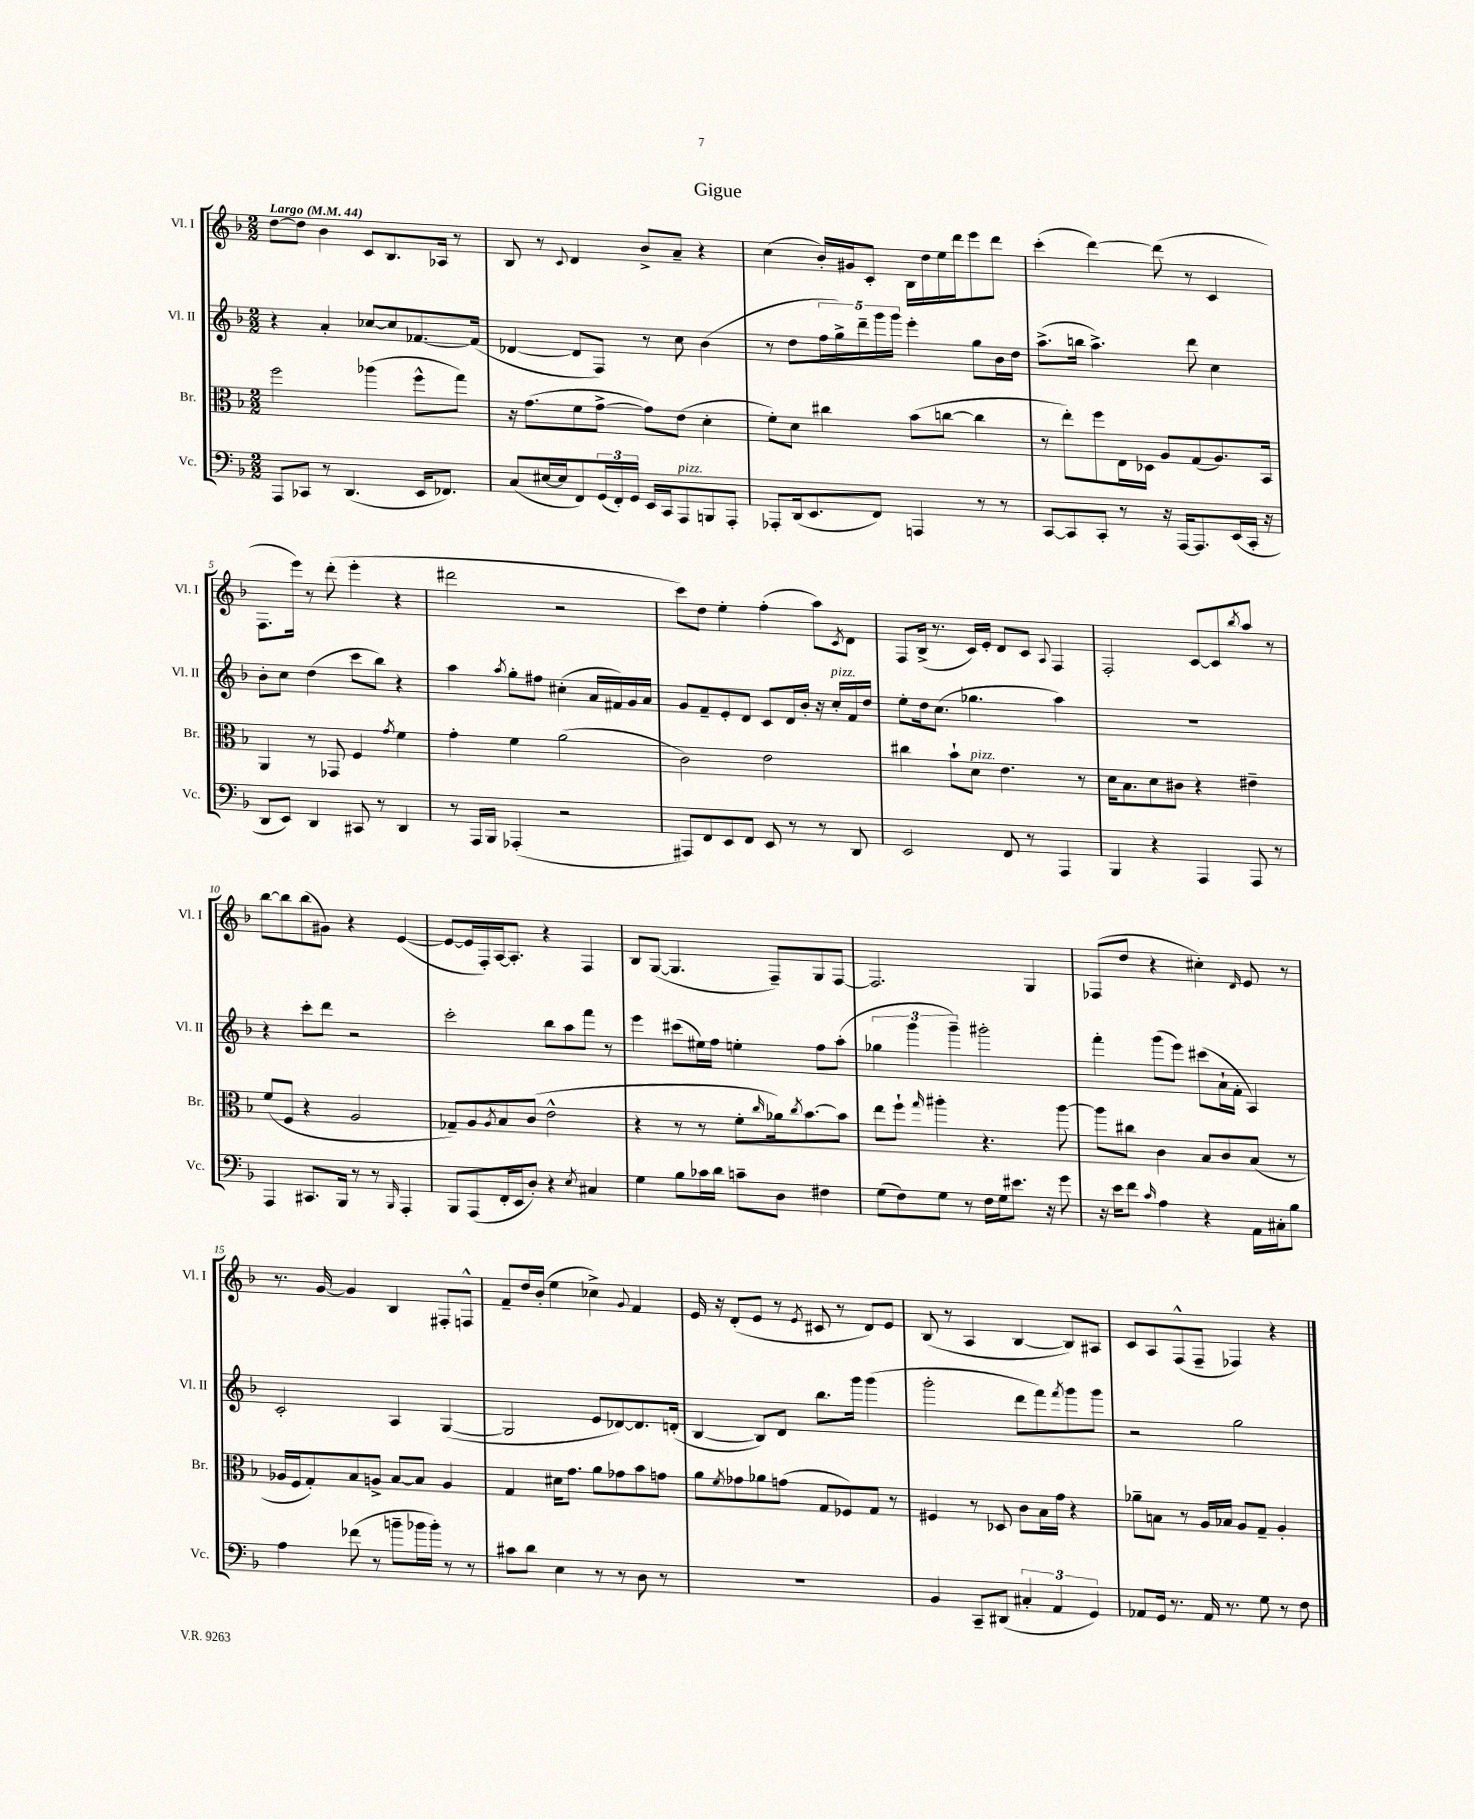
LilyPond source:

\header { title = "Gigue" }
<<
\new StaffGroup <<
\new Staff = "s0" \with { instrumentName = "Vl. I" shortInstrumentName = "Vl. I" } {
    \clef treble \key f \major \numericTimeSignature \time 2/2 \tempo "Largo" 4 = 44
    d''8~ d''8 bes'4 c'8 bes8. aes16 r8 |
    bes8 r8 \appoggiatura { c'8 } d'4 bes'8-> a'8-- r4 |
    c''4( bes'16-.) gis'16 c'8-. bes16 d''16 e''16 d'''16 e'''8 d'''8 |
    c'''4-.( d'''4~) d'''8( r8 c'4 |
    f8. e'''16) r8 d'''8-.( e'''4-. r4 |
    dis'''2 r2 |
    c'''8) d''8 e''4-. f''4-.( a''8) \acciaccatura { c'8 } d'8 |
    f8 bes16->( r8. c'16) e'16-. d'8 c'8 \appoggiatura { a8 } f4 |
    f2-. c'8~ c'8 \acciaccatura { bes''8 } a''8 r8 |
    bes''8~ bes''8 bes''8( gis'8) r4 e'4~( |
    e'8~ e'16 f16-.) a16~ a8.-. r4 f4 |
    bes8 g8~( g4. f8--) g8 f8~ |
    f2. g4 |
    fes8( d''8 r4 cis''4-.) \grace { d'16 } e'8 r8 |
    r8. g'16~ g'4 bes4 fis8-. f8-^ |
    f'8-- d''16 bes'16-.( e''4 ces''4->) \appoggiatura { g'8 } f'4 |
    e'16 r16 d'8-.( e'8 r8 \acciaccatura { e'8 } cis'8 r8 d'8) e'8 |
    bes8( r8 a4 bes4~ bes8) ais8 |
    c'8 a8 f8-^( f8-- fes4) r4 \bar "|." |
}
\new Staff = "s1" \with { instrumentName = "Vl. II" shortInstrumentName = "Vl. II" } {
    \clef treble \key f \major \numericTimeSignature \time 2/2
    r4 a'4-. ces''8~ ces''8 fes'8.~ fes'16( |
    des'4~ des'8 f8) r8 c''8 bes'4( |
    r8 d''8 \tuplet 5/4 { f''16 g''16->) d'''16-- g'''16 g'''16 } e'''4-. g''8 bes'16 d''16 |
    a''8.->( b''16 a''4.->) d'''8 c''4 |
    bes'8-. c''8 d''4( c'''8 bes''8) r4 |
    a''4 \acciaccatura { a''8 } g''8-. fis''8 cis''4-.( a'16 fis'16) g'16 a'16 |
    g'8 f'8-- e'8-. d'8 c'8 d'16 bes'16-. r16 c''16-.^\markup { \italic "pizz." } f'16 d''16 |
    e''8-. d''16 c''8.( ges''4. a''4) |
    R1 |
    r4 c'''8-. d'''8 r2 |
    c'''2-. bes''8 a''8 f'''8 r8 |
    e'''4 cis'''8( eis''16) f''16 e''4-. f''8 a''8-.( |
    \tuplet 3/2 { ges''4 g'''4 g'''4--) } gis'''2-. |
    f'''4-. g'''8( e'''8) cis'''8( a'16-! f'16-. a4) |
    c'2-. a4 g4~( |
    g2 e'8 des'8~) des'8. d'16-.( |
    bes4~ bes8) d'8 bes''8. g'''16 g'''4( |
    g'''2-. d'''8 f'''8) \acciaccatura { f'''8 } g'''8 g'''8 |
    r2 g''2 \bar "|." |
}
\new Staff = "s2" \with { instrumentName = "Br." shortInstrumentName = "Br." } {
    \clef alto \key f \major \numericTimeSignature \time 2/2
    f''2 aes''4( f''8-^ g''8) |
    r16 g'8.( f'8 g'8~-> g'8) e'8( d'4-. |
    f'8-.) d'8 cis''4 bes'8( c''8~ c''4 |
    r8 e''8-.) f''8 e16 des16 a8 g8( a8.) bes,16 |
    a,4 r8 ges,8 f4 \acciaccatura { g'8 } f'4 |
    g'4-. f'4 a'2( |
    c'2) e'2 |
    cis''4 bes'8-! d'8^\markup { \italic "pizz." } e'4. r8 |
    d'16 bes8. d'8 cis'8 r4 eis'4-- |
    f'8( f8 r4 a2 |
    ges8--) a8 \acciaccatura { a8 } bes8 c'8( e'2-^ |
    r4 r8 r8 f'8-. \grace { c''16 } aes'16) \acciaccatura { c''8 } bes'8.~ bes'8 |
    e''8 f''8-! \grace { g''16 } ais''4-. r4. ais''8~ |
    ais''8 cis''8 c'4 bes8 c'8 bes8( r8 |
    aes16 f16 g8-.) bes8 a8-> bes8~ bes8 a4 |
    g4 dis'16 g'8. a'8 ges'8 bes'8 g'8 |
    a'8 \acciaccatura { f'8 } ges'8 aes'8 g'8( g8 fes8) g8 r8 |
    fis4 r8 des8 c'8 bes16 g'16 r4 |
    aes'8-- b8 r8 a16 bes16 a8 g8-- a4-. \bar "|." |
}
\new Staff = "s3" \with { instrumentName = "Vc." shortInstrumentName = "Vc." } {
    \clef bass \key f \major \numericTimeSignature \time 2/2
    a,,8 ces,8 r8 d,4.( e,16 fes,8.) |
    c8( eis16~ eis16 f,8) \tuplet 3/2 { g,16( f,16-.) g,16 } e,16 c,16 a,,8^\markup { \italic "pizz." } b,,8 a,,8-. |
    aes,,8-. d,16( e,8. f,8) a,,4 r8 r8 |
    c,8~ c,8 c,8-. r8 r16 a,,16~ a,,8. e,16( c,16-. r16 |
    d,8 e,8) d,4 cis,8 r8 d,4 |
    r8 a,,16 bes,,16 aes,,4-.( r2 |
    ais,,8) f,8 e,8 f,8 e,8 r8 r8 d,8 |
    e,2 f,8 r8 a,,4 |
    bes,,4 r4 a,,4 a,,8 r8 |
    a,,4 cis,8. bes,,16 r8 r8 \grace { bes,,16 } a,,4-. |
    bes,,8 a,,8( f,16-. e,16 d8-.) r4 \acciaccatura { e8 } cis4 |
    g4 bes8 ces'16 d'16 c'8-- d8 fis4 |
    g8( f8) g8 r8 f16 g16 eis'8. r16 g'8 |
    r16 e'16 f'8 \grace { c'16 } a4 r4 a,16 cis16-. bes8 |
    a4 fes'8( r8 b'8-- bes'16 bes'16-.) r8 r8 |
    cis'8 d'8 e4 r8 r8 d8 r8 |
    R1 |
    bes,4 c,8-- dis,8( \tuplet 3/2 { cis4-. a,4 g,4) } |
    aes,8 g,16 r8. aes,16 r8. g8 r8 f8 \bar "|." |
}
>>
>>
